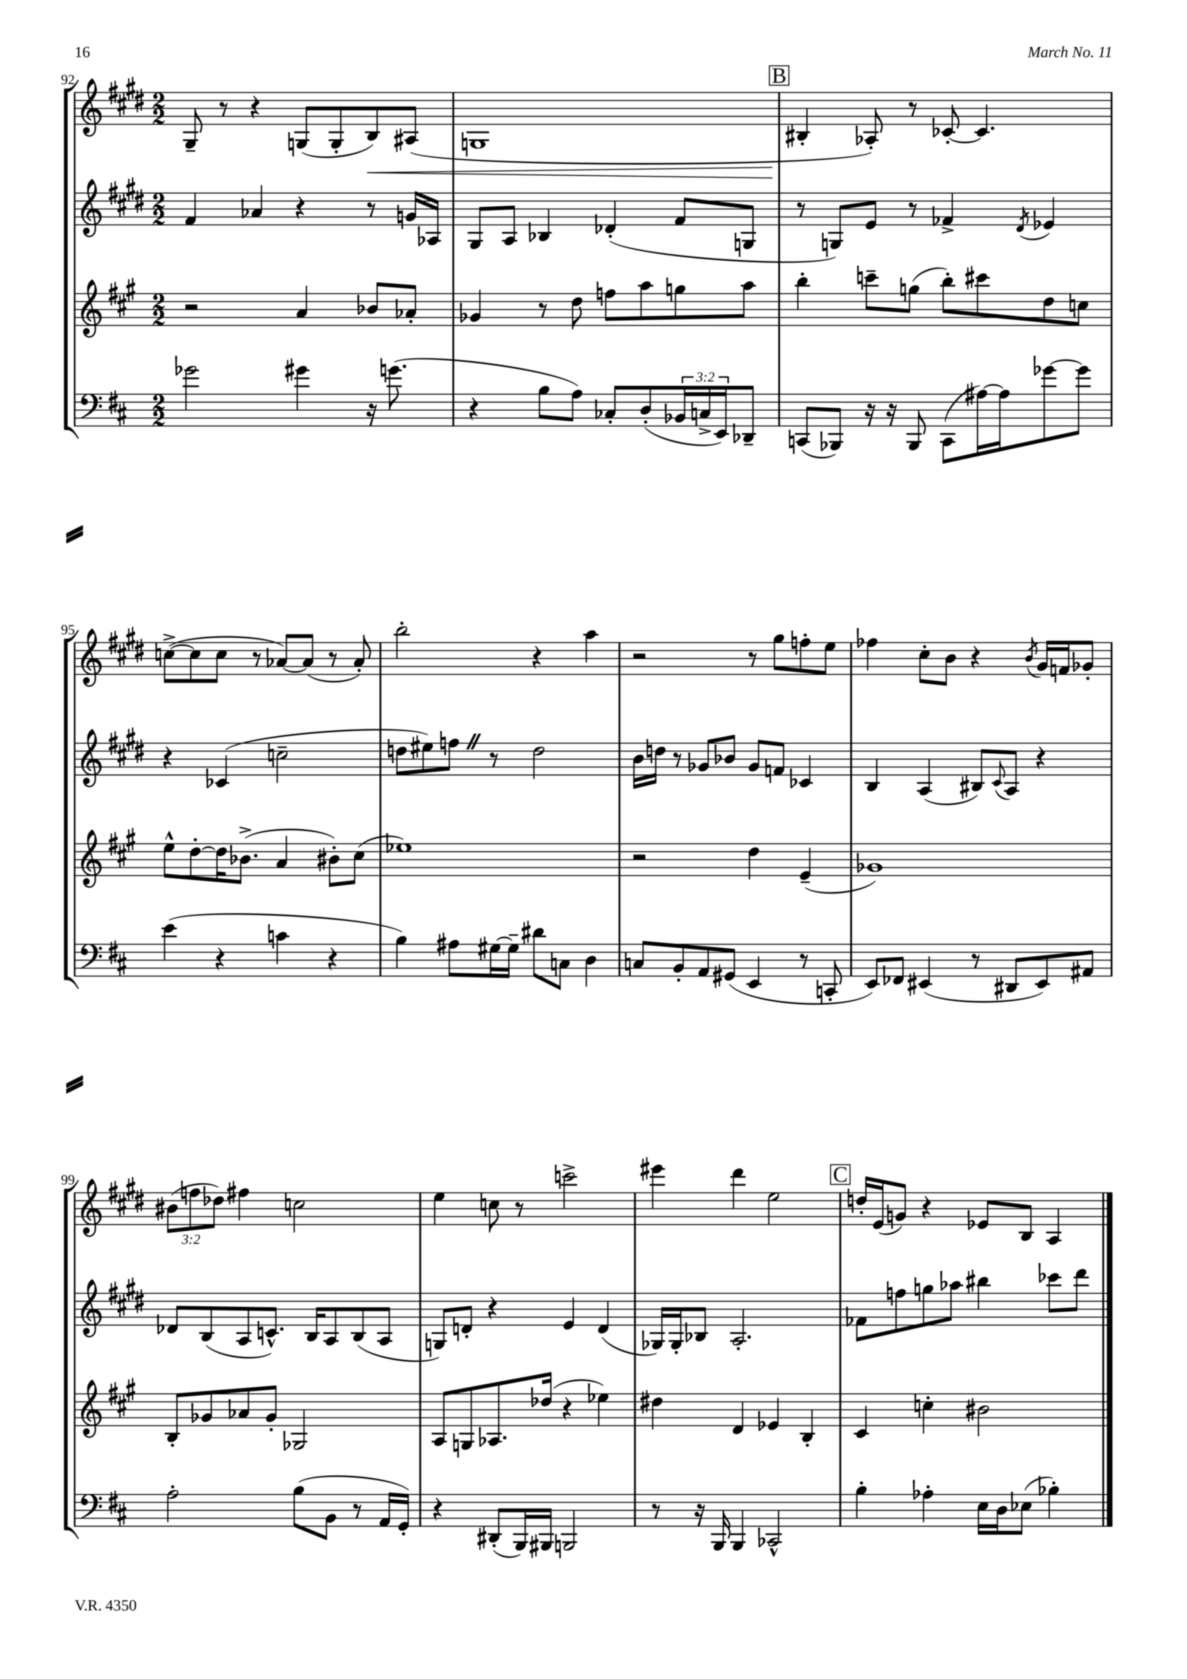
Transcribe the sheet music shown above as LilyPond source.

<<
\new StaffGroup <<
\new Staff = "s0" {
    \clef treble \key e \major \numericTimeSignature \time 2/2 \override Staff.TupletNumber.text = #tuplet-number::calc-fraction-text
    gis8-- r8 r4 g8( g8-. b8\<) ais8( |
    g1 |
    \mark \markup { \box "B" } bis4-.\! aes8-.) r8 ces'8~-. ces'4. |
    c''8~->( c''8 c''8 r8 aes'8~) aes'8( r8 aes'8-.) |
    b''2-. r4 a''4 |
    r2 r8 gis''8 f''8-. e''8 |
    fes''4 cis''8-. b'8 r4 \acciaccatura { b'8 } gis'16 f'16 ges'8-. |
    \tuplet 3/2 { bis'8( f''8 des''8) } fis''4 c''2 |
    e''4 c''8 r8 c'''2-> |
    eis'''4 dis'''4 e''2 |
    \mark \markup { \box "C" } d''16-. e'16( g'8) r4 ees'8 b8 a4 \bar "|." |
}
\new Staff = "s1" {
    \clef treble \key e \major \numericTimeSignature \time 2/2
    fis'4 aes'4 r4 r8 g'16 aes16 |
    gis8 a8 bes4 des'4-.( fis'8 g8 |
    \mark \markup { \box "B" } r8 g8) e'8 r8 fes'4-> \acciaccatura { dis'8 } ees'4 |
    r4 ces'4( c''2-- |
    d''8 eis''8) f''8 \once \override BreathingSign.text = \markup { \musicglyph "scripts.caesura.straight" } \breathe r8 d''2 |
    b'16 d''16 r8 ges'8 bes'8 ges'8 f'8 ces'4 |
    b4 a4( bis8) \appoggiatura { cis'8 } a8 r4 |
    des'8 b8( a8 c'8.-^) b16 a8 b8( a8 |
    g8) d'8-. r4 e'4 d'4( |
    ges16) ges16-. bes8 a2.-. |
    \mark \markup { \box "C" } fes'8 f''8 g''8 aes''8 bis''4 ces'''8 dis'''8 \bar "|." |
}
\new Staff = "s2" {
    \clef treble \key a \major \numericTimeSignature \time 2/2
    r2 a'4 bes'8 aes'8-. |
    ges'4 r8 d''8 f''8 a''8 g''8 a''8 |
    \mark \markup { \box "B" } b''4-. c'''8-- g''8( b''8-.) cis'''8 d''8 c''8 |
    e''8-^ d''8~-. d''16 bes'8.->( a'4 bis'8-.) cis''8( |
    ees''1) |
    r2 d''4 e'4--( |
    ges'1) |
    b8-. ges'8 aes'8 ges'8-. ges2 |
    a8 g8 aes8. des''16( r4 ees''4) |
    dis''4 d'4 ees'4 b4-. |
    \mark \markup { \box "C" } cis'4 c''4-. bis'2 \bar "|." |
}
\new Staff = "s3" {
    \clef bass \key d \major \numericTimeSignature \time 2/2 \override Staff.TupletNumber.text = #tuplet-number::calc-fraction-text
    ges'2 gis'4 r16 g'8.( |
    r4 b8 a8) ces8-. d8-.( \tuplet 3/2 { bes,16 c16-> e,16) } des,8-- |
    \mark \markup { \box "B" } c,8( bes,,8) r16 r16 bes,,8 c,8( ais16~) ais16 ges'8~ ges'8 |
    e'4( r4 c'4 r4 |
    b4) ais8 gis16~ gis16-- dis'8 c8 d4 |
    c8 b,8-. a,8 gis,8( e,4 r8 c,8-. |
    e,8) fes,8 eis,4( r8 dis,8 eis,8) ais,8 |
    a2-. b8( b,8 r8 a,16 g,16-.) |
    r4 dis,8-.( b,,16) bis,,16 b,,2 |
    r8 r16 b,,16 b,,4 ces,2-^ |
    \mark \markup { \box "C" } b4-. aes4-. e16 d16 ees8( bes4-.) \bar "|." |
}
>>
>>
\layout { \context { \Score currentBarNumber = #92 } }
